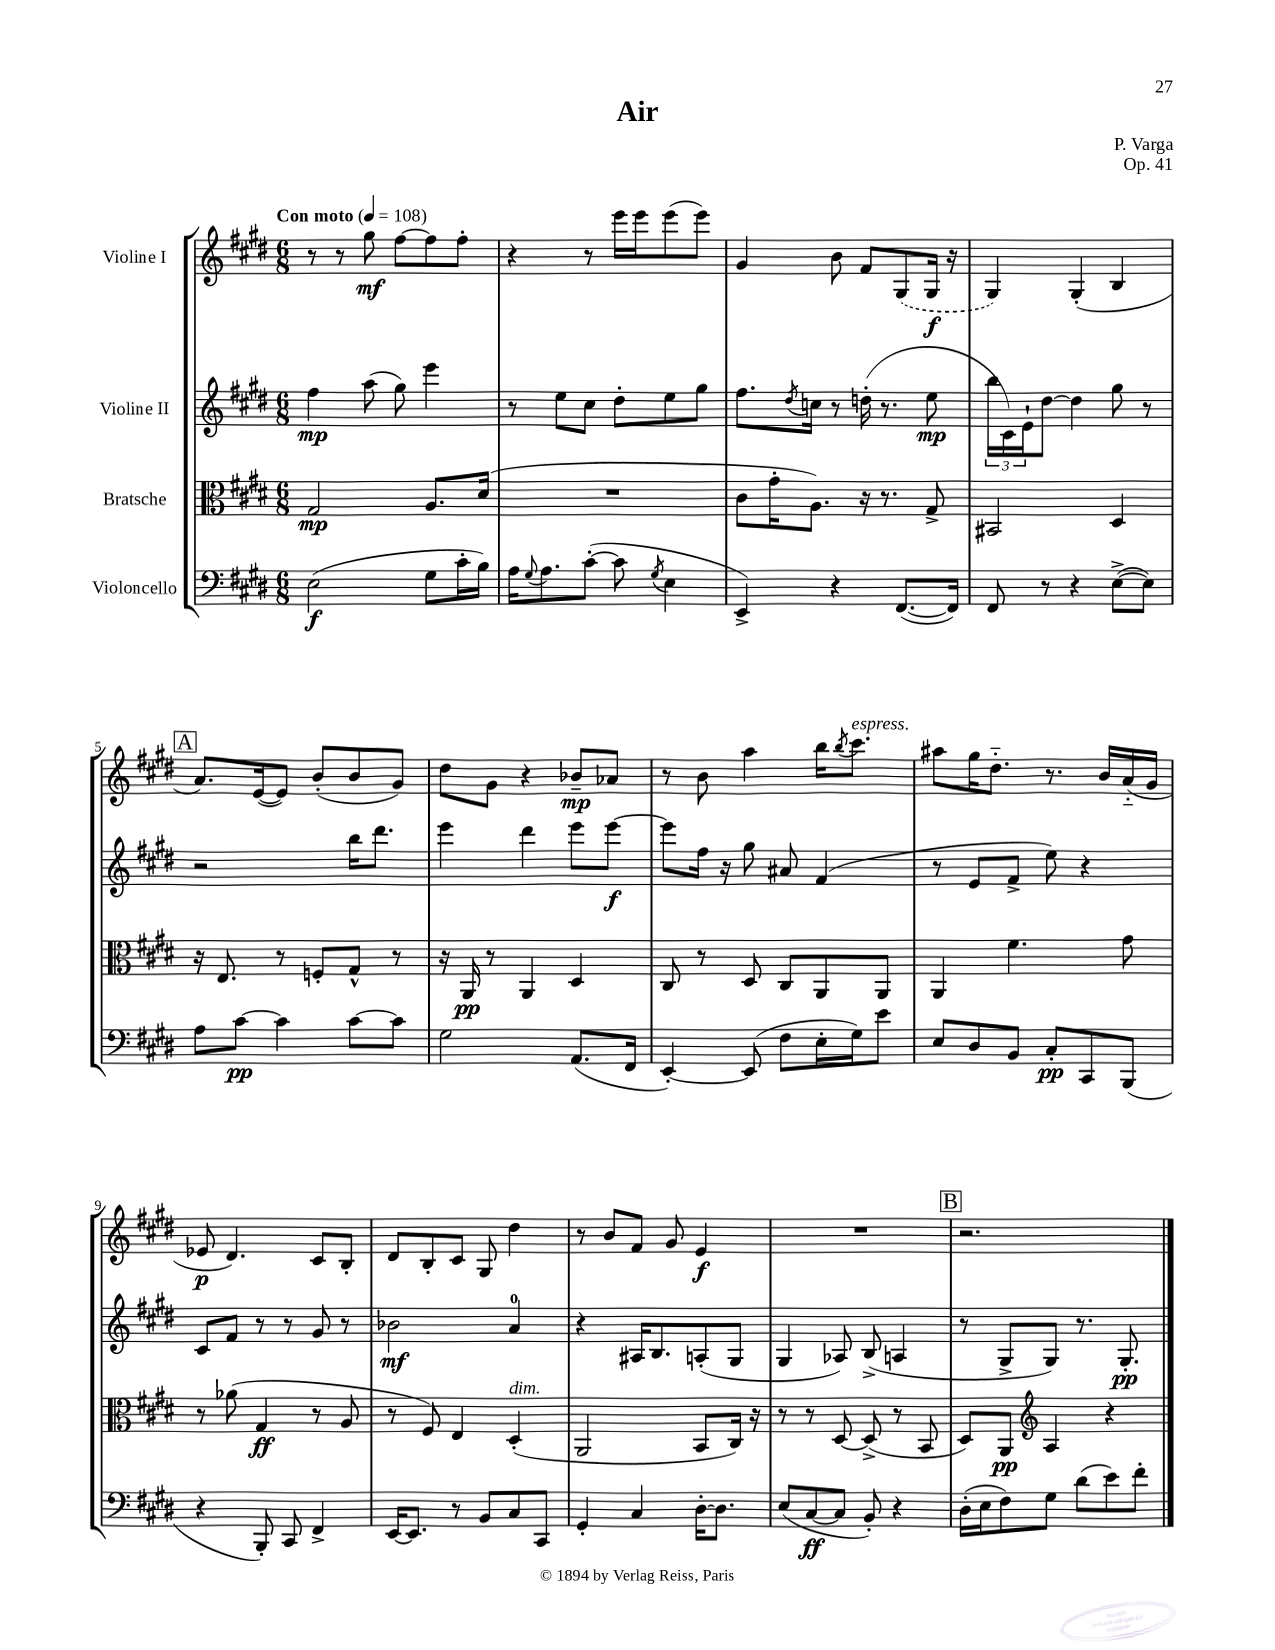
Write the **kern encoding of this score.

**kern	**dynam	**kern	**dynam	**kern	**dynam	**kern	**dynam
*part4	*part4	*part3	*part3	*part2	*part2	*part1	*part1
*staff4	*staff4	*staff3	*staff3	*staff2	*staff2	*staff1	*staff1
*I"Violoncello	*	*I"Bratsche	*	*I"Violine II	*	*I"Violine I	*
*clefF4	*	*clefC3	*	*clefG2	*	*clefG2	*
*k[f#c#g#d#]	*	*k[f#c#g#d#]	*	*k[f#c#g#d#]	*	*k[f#c#g#d#]	*
*M6/8	*	*M6/8	*	*M6/8	*	*M6/8	*
*MM108	*	*MM108	*	*MM108	*	*MM108	*
=1	=1	=1	=1	=1	=1	=1	=1
!	!	!	!	!	!	!LO:TX:a:B:t=Con moto	!
(2E\	f	2G#/	mp	4ff#\	mp	8r	.
.	.	.	.	.	.	8r	.
.	.	.	.	(8aa\	.	8gg#\	mf
.	.	.	.	8gg#\)	.	[8ff#\L	.
8G#\L	.	8.A/L	.	4eee\	.	8ff#\]	.
16c#'\L	.	.	.	.	.	8ff#'\J	.
16B\JJ)	.	(16d#/Jk	.	.	.	.	.
=2	=2	=2	=2	=2	=2	=2	=2
16A\KL	.	2.r	.	8r	.	4r	.
8qqG#/	.	.	.	.	.	.	.
8.A\	.	.	.	.	.	.	.
.	.	.	.	8ee\L	.	.	.
([8c#'\J	.	.	.	8cc#\J	.	8r	.
8c#\]	.	.	.	8dd#'\L	.	16eee\LL	.
.	.	.	.	.	.	16eee\J	.
8qG#/	.	.	.	.	.	.	.
4E\	.	.	.	8ee\	.	(8eee\	.
.	.	.	.	8gg#\J	.	8eee\J)	.
=3	=3	=3	=3	=3	=3	=3	=3
4EE^/)	.	8c#\L	.	8.ff#\L	.	4g#/	.
.	.	16g#'\K	.	.	.	.	.
.	.	.	.	8qdd#/	.	.	.
.	.	8.A\J)	.	16ccn\Jk	.	.	.
4r	.	.	.	8r	.	8b\	.
.	.	16r	.	(16ddn'\	.	8f#/L	.
.	.	8.r	.	8.r	.	.	.
([8.FF#/L	.	.	.	.	.	(8G#/	.
.	.	8G#^/	.	8ee\	mp	16G#/Jk	f
16FF#/Jk])	.	.	.	.	.	16r	.
=4	=4	=4	=4	=4	=4	=4	=4
8FF#/	.	2BB#X/	.	24bb\LL	.	4G#/)	.
.	.	.	.	24c#\)	.	.	.
.	.	.	.	24e`\J	.	.	.
8r	.	.	.	[8dd#\J	.	.	.
4r	.	.	.	4dd#\]	.	(4G#'/	.
([8E^\L	.	4D#/	.	8gg#\	.	4B/	.
8E\J])	.	.	.	8r	.	.	.
!!LO:LB:g=z
!!LO:REH:place=s1:t=A
=5	=5	=5	=5	=5	=5	=5	=5
8A\L	.	16r	.	2r	.	8.a/L)	.
.	.	8.E/	.	.	.	.	.
[8c#\J	pp	.	.	.	.	.	.
.	.	.	.	.	.	([16e/k	.
4c#\]	.	8r	.	.	.	8e/J])	.
.	.	8Fn'/L	.	.	.	(8b'/L	.
[8c#\L	.	8G#^^/J	.	16bb\KL	.	8b/	.
.	.	.	.	8.ddd#\J	.	.	.
8c#\J]	.	8r	.	.	.	8g#/J)	.
=6	=6	=6	=6	=6	=6	=6	=6
2G#\	.	16r	.	4eee\	.	8dd#\L	.
.	.	16AA/	pp	.	.	.	.
.	.	8r	.	.	.	8g#\J	.
.	.	4AA/	.	4ddd#\	.	4r	.
(8.AA/L	.	4D#/	.	8eee\L	.	8b-X~/L	mp
.	.	.	.	[8eee\J	f	8a-X/J	.
16FF#/Jk	.	.	.	.	.	.	.
=7	=7	=7	=7	=7	=7	=7	=7
[4EE'/)	.	8C#/	.	8eee\L]	.	8r	.
.	.	8r	.	16ff#\Jk	.	8b\	.
.	.	.	.	16r	.	.	.
(8EE/]	.	8D#/	.	8gg#\	.	4aa\	.
8F#\L	.	8C#/L	.	8a#X/	.	.	.
16E'\L	.	8AA/	.	(4f#/	.	16bb\KL	.
.	.	.	.	.	.	8qbb/	.
!	!	!	!	!	!	!LO:TX:a:i:t=espress.	!
16G#\J)	.	.	.	.	.	8.ccc#\J	.
8e\J	.	8AA/J	.	.	.	.	.
=8	=8	=8	=8	=8	=8	=8	=8
8E/L	.	4AA/	.	8r	.	8aa#X\L	.
8D#/	.	.	.	8e/L	.	16gg#\K	.
.	.	.	.	.	.	8.dd#\J	.
8BB/J	.	4.f#\	.	8f#^/J	.	.	.
8C#'/L	pp	.	.	8ee\)	.	8.r	.
8CC#/	.	.	.	4r	.	.	.
.	.	.	.	.	.	16b/LL	.
(8BBB/J	.	8g#\	.	.	.	(16a/	.
.	.	.	.	.	.	16g#/JJ	.
!!LO:LB:g=z
=9	=9	=9	=9	=9	=9	=9	=9
4r	.	8r	.	8c#/L	.	8e-X/	p
.	.	(8a-X\	.	8f#/J	.	4.d#/)	.
8BBB'/)	.	4G#/	ff	8r	.	.	.
8CC#/	.	.	.	8r	.	.	.
4FF#^/	.	8r	.	8g#/	.	8c#/L	.
.	.	8A/	.	8r	.	8B'/J	.
=10	=10	=10	=10	=10	=10	=10	=10
[16EE/KL	.	8r	.	2b-X\	mf	8d#/L	.
8.EE/J]	.	.	.	.	.	.	.
.	.	8F#/)	.	.	.	8B'/	.
8r	.	4E/	.	.	.	8c#/J	.
8BB/L	.	.	.	.	.	8G#/	.
!	!	!LO:TX:a:i:t=dim.	!	!	!	!	!
8C#/	.	(4D#'/	.	4a/	.	4dd#\	.
8CC#/J	.	.	.	.	.	.	.
=11	=11	=11	=11	=11	=11	=11	=11
4GG#'/	.	2AA/	.	4r	.	8r	.
.	.	.	.	.	.	8b/L	.
4C#/	.	.	.	16A#X/KL	.	8f#/J	.
.	.	.	.	8.B/	.	.	.
.	.	.	.	.	.	8g#/	.
[16D#'\KL	.	8BB/L	.	(8An'/	.	4e/	f
8.D#\J]	.	.	.	.	.	.	.
.	.	16C#/Jk)	.	8G#/J	.	.	.
.	.	16r	.	.	.	.	.
=12	=12	=12	=12	=12	=12	=12	=12
(8E/L	.	8r	.	4G#/	.	2.r	.
[8C#/	ff	8r	.	.	.	.	.
8C#/J]	.	[8D#/	.	8A-X/)	.	.	.
8BB'/)	.	(8D#^/]	.	(8B^/	.	.	.
4r	.	8r	.	4An/	.	.	.
.	.	8BB/	.	.	.	.	.
!!LO:REH:place=s1:t=B
=13	=13	=13	=13	=13	=13	=13	=13
(16D#'\LL	.	8D#/L)	.	8r	.	2.r	.
16E\J	.	.	.	.	.	.	.
8F#\)	.	8AA/J	pp	8G#^/L	.	.	.
*	*	*clefG2	*	*	*	*	*
8G#\J	.	4A/	.	8G#/J)	.	.	.
(8d#\L	.	.	.	8.r	.	.	.
8e\)	.	4r	.	.	.	.	.
.	.	.	.	8.G#'/	pp	.	.
8f#'\J	.	.	.	.	.	.	.
==	==	==	==	==	==	==	==
*-	*-	*-	*-	*-	*-	*-	*-
